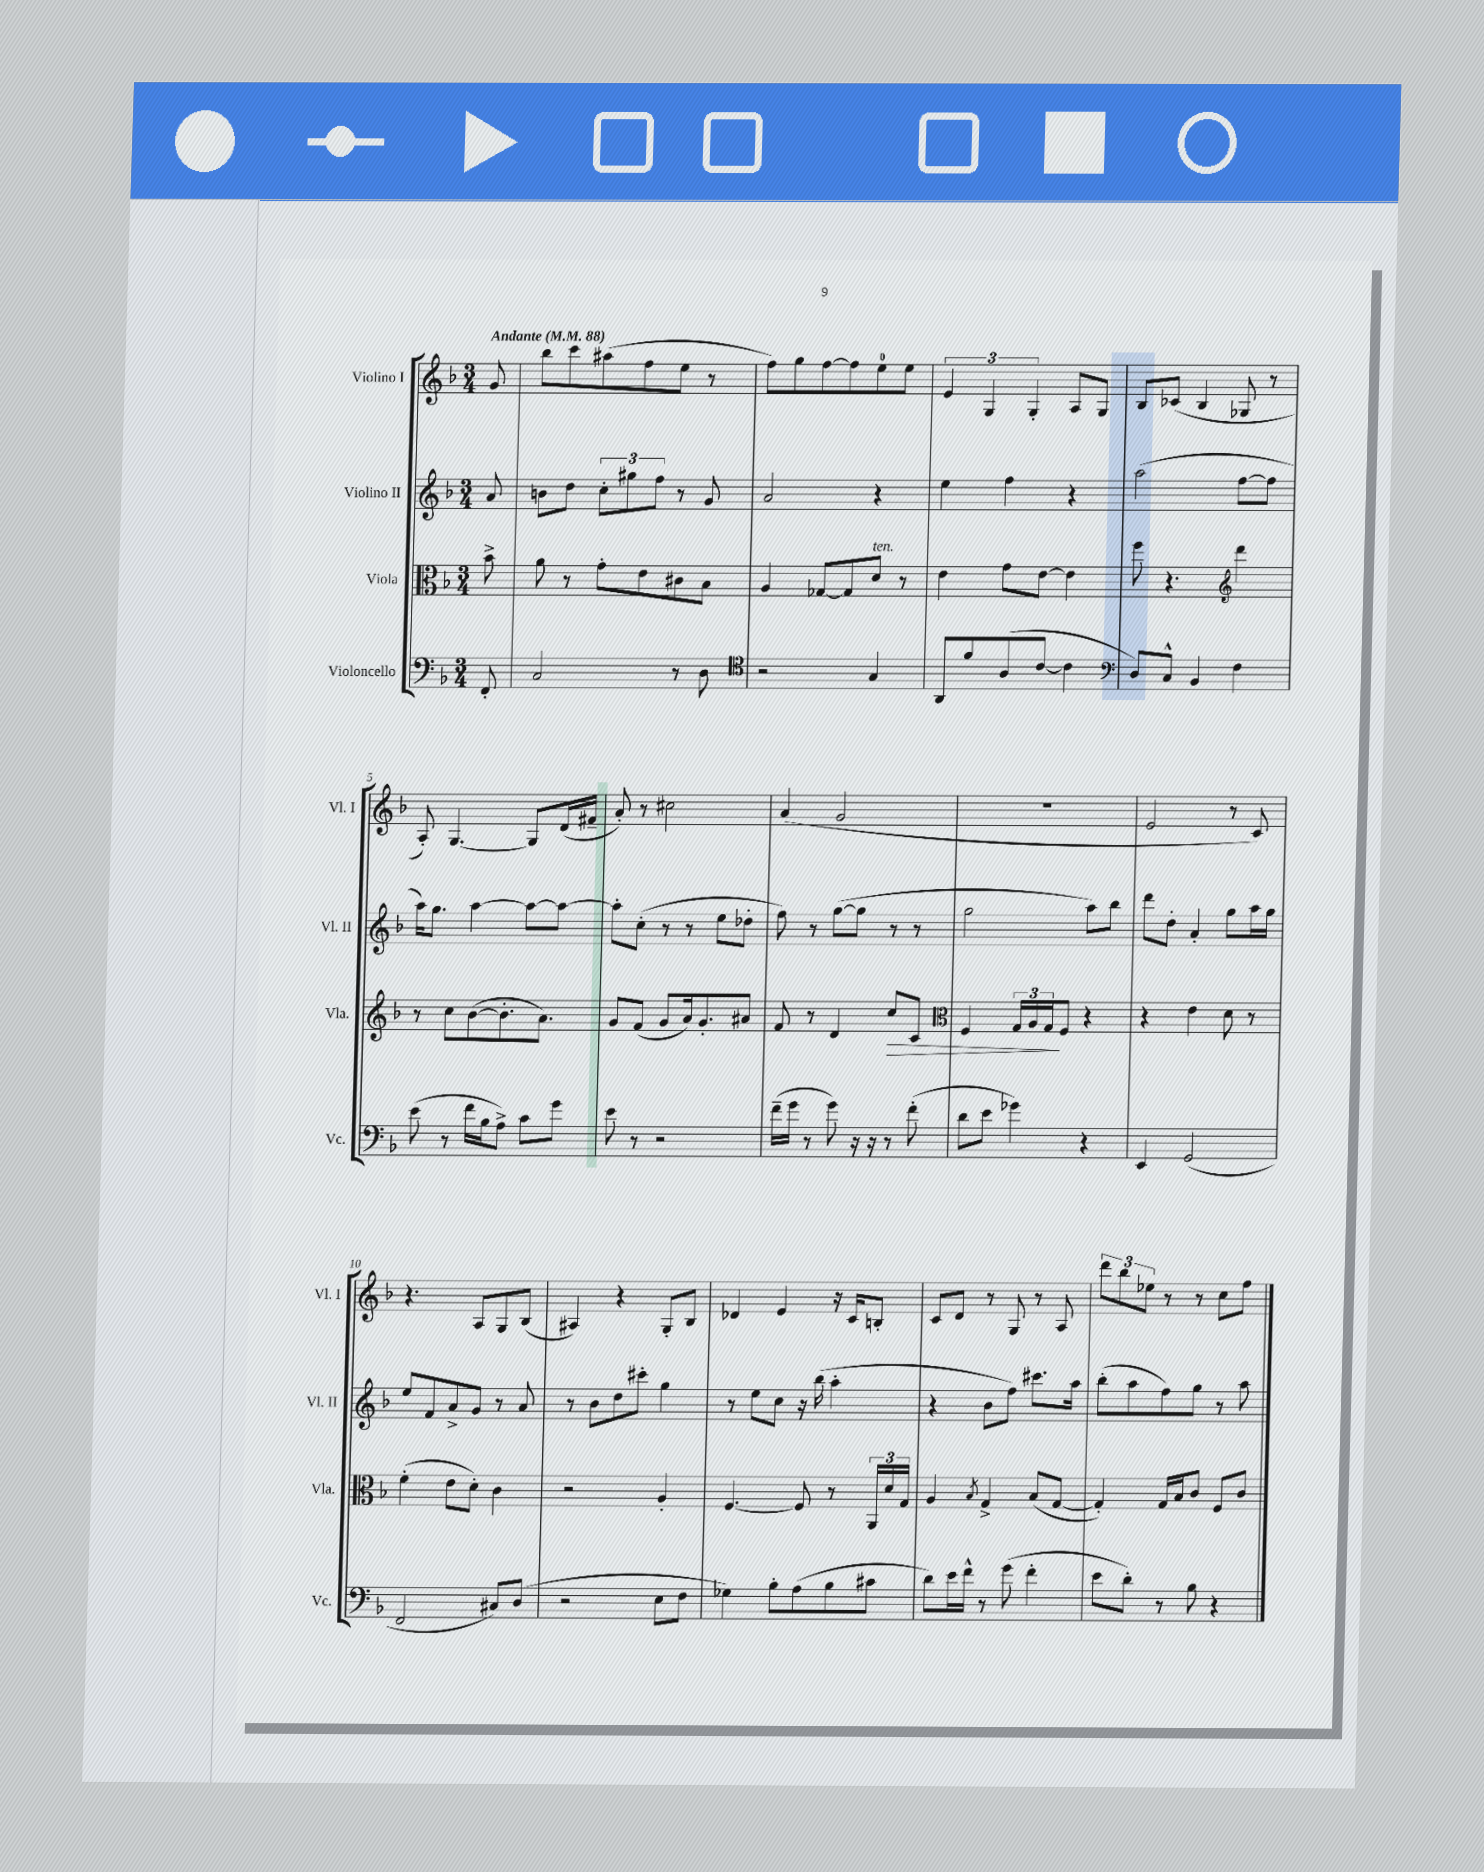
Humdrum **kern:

**kern	**kern	**kern	**kern
*staff4	*staff3	*staff2	*staff1
*clefF4	*clefC3	*clefG2	*clefG2
*k[b-]	*k[b-]	*k[b-]	*k[b-]
*M3/4	*M3/4	*M3/4	*M3/4
*MM88	*MM88	*MM88	*MM88
8FF'/	8b-^\	8a/	8g/
=	=	=	=
2C/	8a\	8b\L	8bb-\L
.	8r	8dd\J	8ccc\
.	8g'\L	12cc'\L	(8aa#\
.	.	12gg#\	.
.	8e\	.	8ff\
.	.	12ff\J	.
8r	8c#\	8r	8ee\J
8D\	8B-\J	8g/	8r
=	=	=	=
*clefC4	*	*	*
2r	4A/	2a/	8ff\L)
.	.	.	8gg\
.	[8G-/L	.	[8ff\
.	8G-/]	.	8ff\]
4G/	8d/J	4r	8ee\
.	8r	.	8ee\J
=	=	=	=
8AA/L	4e\	4ee\	6e/
8f/	.	.	.
.	.	.	6G/
(8A/	8g\L	4ff\	.
.	.	.	6G'/
[8c/J	[8e\J	.	.
4c\]	4e\]	4r	8A/L
.	.	.	8G/J
=	=	=	=
*clefF4	*	*	*
8D/L)	8ff\	(2aa\	8B-/L
8C^^/J	4.r	.	(8c-/J
4BB-/	.	.	4B-/
*	*clefG2	*	*
4F\	4ddd\	[8ff\L	8G-/
.	.	8ff\]J	8r
=	=	=	=
(8e\	8r	16aa\LK)	8A'/)
.	.	8.gg\J	.
8r	8cc\L	.	[4.G/
16f\LL	([8b-\	[4aa\	.
16B-\J	.	.	.
8A^\J)	8.b-'\]	.	.
8c\L	.	8aa\_L	8G/]L
.	8.a\J)	.	.
8g\J	.	8aa\_J	(16d/L
.	.	.	16f#~/JJ
=	=	=	=
8e\	8g/L	8aa'\]L	8a'/)
8r	(8f/J	(8cc'\J	8r
2r	8g/L	8r	2cc#\
.	16a/k)	8r	.
.	8.g'/	.	.
.	.	8ee\L	.
.	8a#/J	8dd-'\J	.
=	=	=	=
(16f~\LL	8f/	8ff\)	(4a/
16g\JJ	.	.	.
8r	8r	8r	.
8g\)	4d/	([8gg\L	2g/
16r	.	8gg\]J	.
16r	.	.	.
8r	8cc/L	8r	.
(8f'\	8c/J	8r	.
=	=	=	=
*	*clefC3	*	*
8d\L	4F/	2gg\	2.r
8e\J	.	.	.
4g-\)	24G/LL	.	.
.	24A/	.	.
.	24G/J	.	.
.	8F/J	.	.
4r	4r	8aa\L)	.
.	.	8bb-\J	.
=	=	=	=
4EE/	4r	8ddd\L	2e/
.	.	8dd'\J	.
(2GG/	4e\	4a'/	.
.	8d\	8gg\L	8r
.	8r	16aa\L	8c/)
.	.	16gg\JJ	.
=	=	=	=
2FF/	(4f'\	8ee/L	4.r
.	.	8f/	.
.	8e\L	8a^/	.
.	8d'\J)	8g/J	8A/L
8C#/L)	4c\	8r	8G/
(8D/J	.	8a/	(8B-/J
=	=	=	=
2r	2r	8r	4A#/)
.	.	8b-\L	.
.	.	8dd\	4r
.	.	8ccc#'\J	.
8E\L	4A'/	4gg\	8G'/L
8F\J	.	.	8B-/J
=	=	=	=
4G-\)	[4.F/	8r	4d-/
.	.	8ee\L	.
8B-'\L	.	8cc\J	4e/
(8A\	8F/]	16r	.
.	.	(16bb-\	.
8B-\	8r	4aa'\	16r
.	.	.	16c/LK
8c#\J	24AA/LL	.	8B'/J
.	24d/	.	.
.	24G/JJ	.	.
=	=	=	=
8d\L)	4A/	4r	8c/L
16e\L	.	.	8d/J
16f^^\JJ	.	.	.
.	8qB-/	.	.
8r	4G^/	8b-\L	8r
(8g\	.	8ff\J)	8G/
4f'\	(8B-/L	8.ccc#\L	8r
.	[8G/J	.	8A/
.	.	16aa\Jk	.
=	=	=	=
8e\L	4G'/])	(8bb-'\L	12ddd\L
.	.	.	12bb-\
8d'\J)	.	8aa\	.
.	.	.	12ee-\J
8r	16G/LL	8ff\)	8r
.	16B-/J	.	.
8B-\	8c/J	8gg\J	8r
4r	8F/L	8r	8cc\L
.	8c/J	8aa\	8ff\J
==	==	==	==
*-	*-	*-	*-
